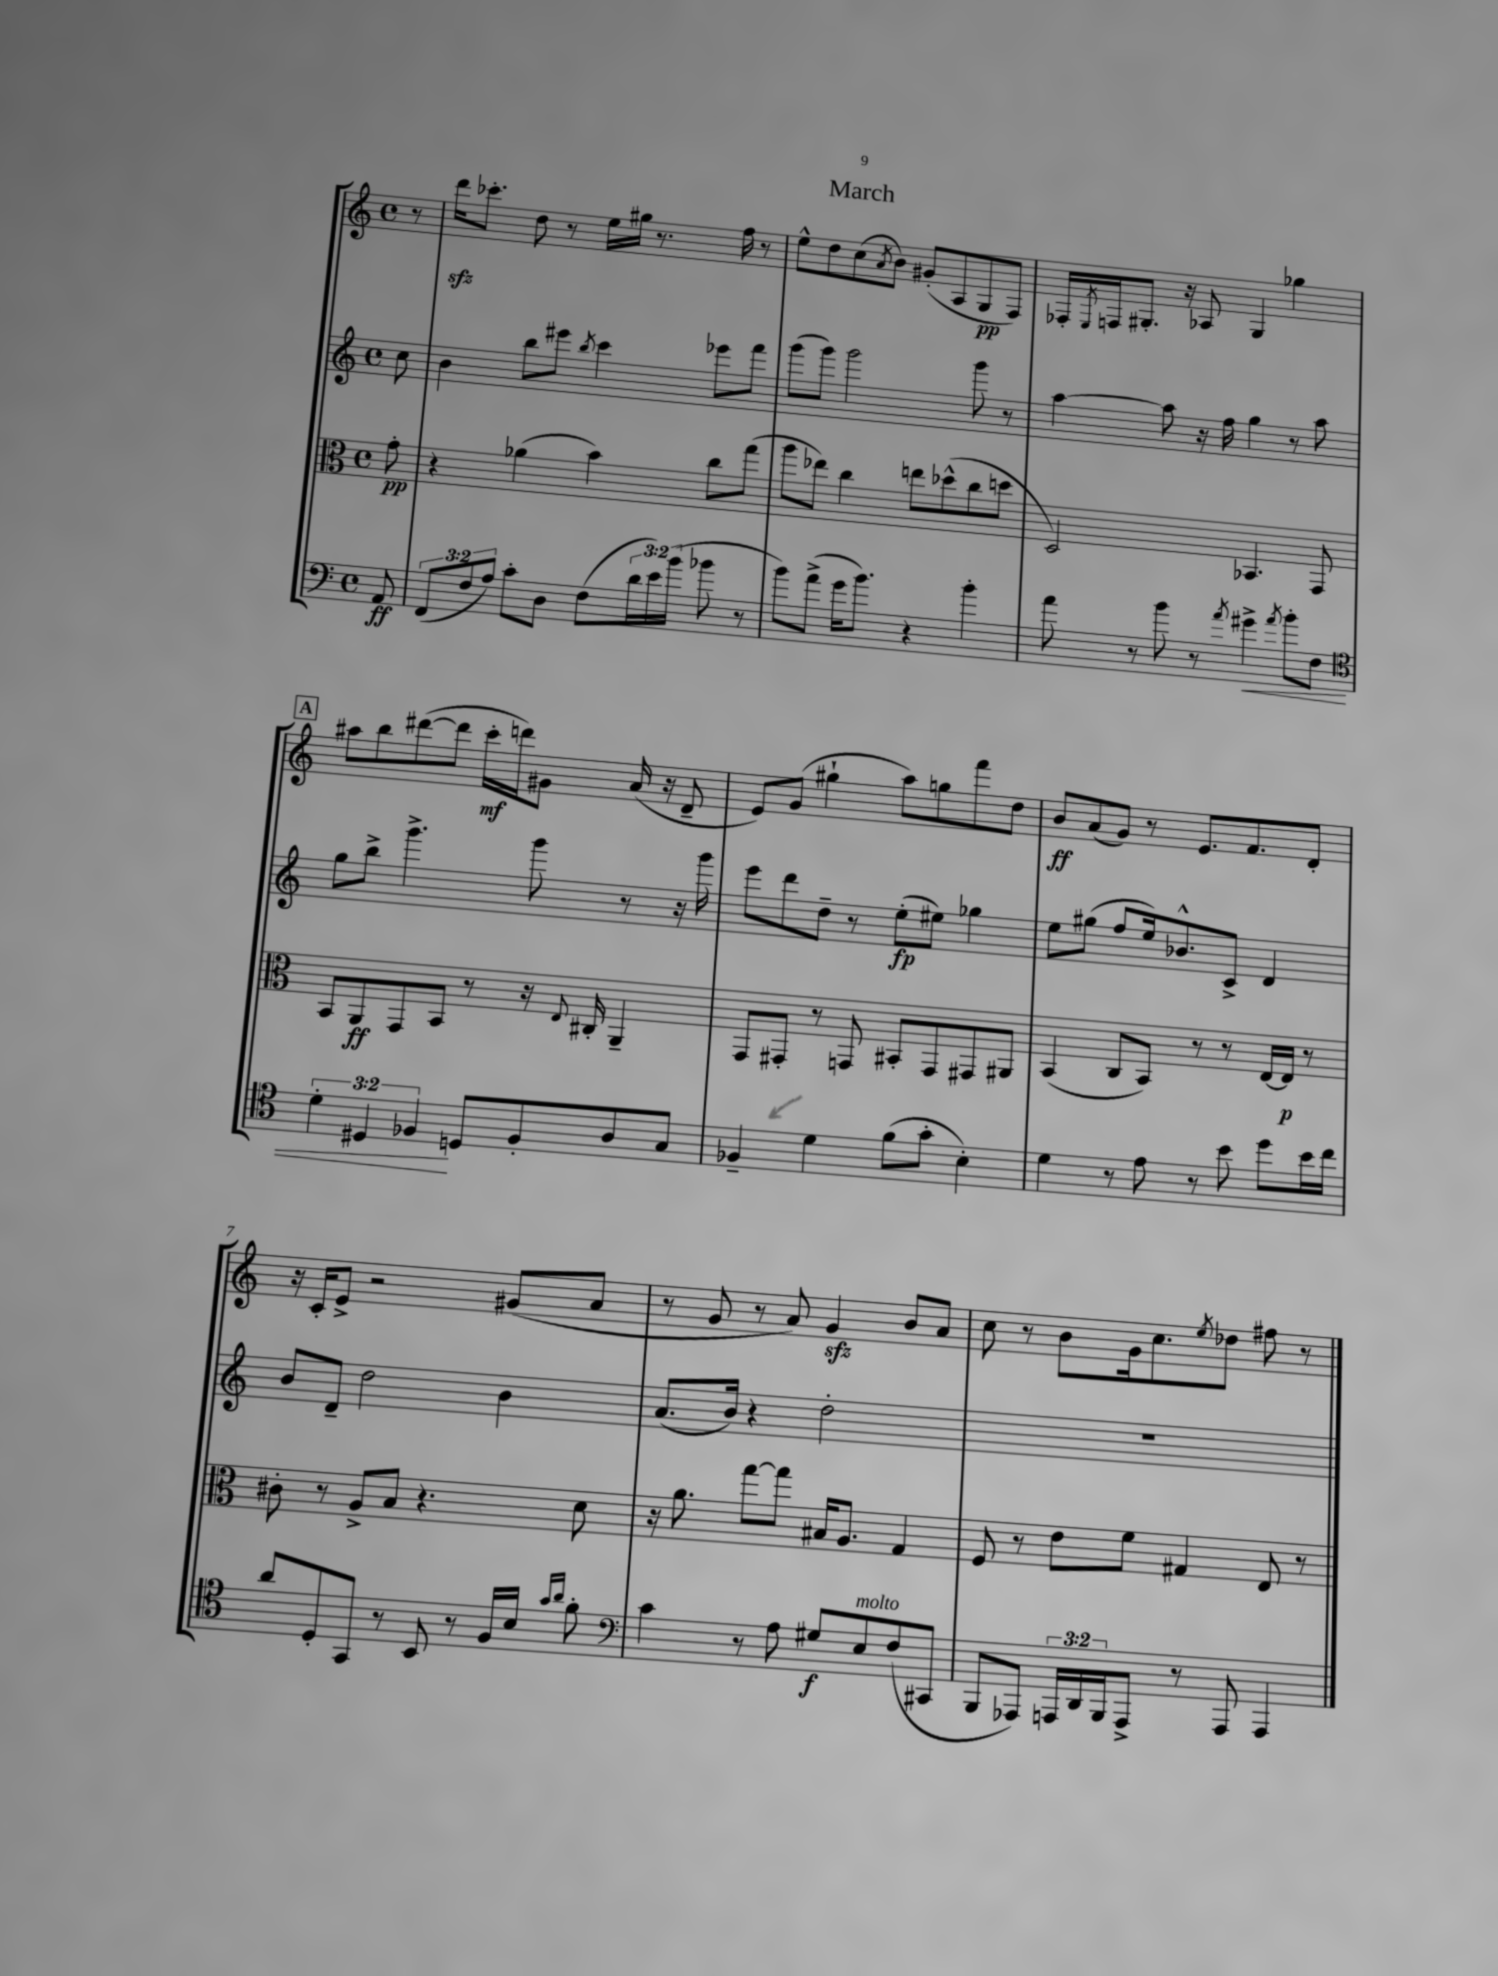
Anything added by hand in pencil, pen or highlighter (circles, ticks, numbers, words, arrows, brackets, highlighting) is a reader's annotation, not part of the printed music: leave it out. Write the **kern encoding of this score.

**kern	**kern	**kern	**kern
*staff4	*staff3	*staff2	*staff1
*clefF4	*clefC3	*clefG2	*clefG2
*k[]	*k[]	*k[]	*k[]
*M4/4	*M4/4	*M4/4	*M4/4
*met(c)	*met(c)	*met(c)	*met(c)
8AA	8g'	8cc	8r
=	=	=	=
(12FF	4r	4b	16ddd
.	.	.	8.ccc-'
12F	.	.	.
12A)	.	.	.
8c'	(4a-	8bb	8dd
8D	.	8eee#	8r
.	.	8qbb	.
(8F	4b)	4ccc	16ee
.	.	.	16gg#
24d	.	.	8.r
24e)	.	.	.
(24b	.	.	.
8b-	8cc	8eee-	.
.	.	.	16ff
8r	(8gg	8fff	8r
=	=	=	=
8b)	8aa	(8ggg	8ee^^
(8a^	8ee-)	8ggg)	8dd
16g	4cc	2ggg	(8cc
8.b)	.	.	.
.	.	.	8qa
.	.	.	8b)
4r	8ee	.	(8g#'
.	(8dd-^^	.	8A
4b'	8cc	8ggg	8G
.	8dd	8r	8F)
=	=	=	=
8a	2D)	[4aa	16F-'
.	.	.	8qE
.	.	.	16F
8r	.	.	8.G#'
8b	.	8aa]	.
.	.	.	16r
8r	.	16r	8A-
.	.	16ff	.
8qa	.	.	.
4g#^	4.BB-	4gg	4G#
8qa	.	.	.
8b'	.	8r	4gg-
8F	8GG	8aa	.
=	=	=	=
*clefC4	*	*	*
6d'	8BB	8gg	8aa#
.	8AA	8bb^	8bb
6D#	.	.	.
.	8GG	4.ggg^	([8ddd#
6F-	.	.	.
.	8BB	.	8ddd#]
8D	8r	.	16ccc'
.	.	.	16ddd)
8F-'	16r	8ggg	8g#
.	8qqE	.	.
.	16C#'	.	.
8A	4AA~	8r	(16a
.	.	.	16r
8G	.	16r	8d~
.	.	16ggg	.
=	=	=	=
4F-~	8GG	8eee	8e)
.	8GG#'	8ddd	(8g
4d	8r	8dd~	4gg#`
.	8GG	8r	.
(8f	8BB#'	(8ee'	8aa)
8g'	8GG	8ee#)	8gg
4B')	8GG#	4gg-	8fff
.	8AA#	.	8dd
=	=	=	=
4d	(4BB	8ee	8b
.	.	(8gg#	(8a
8r	8C	8ff	8g)
8e	8BB)	16ee)	8r
.	.	8.b-^^	.
8r	8r	.	8.e
8b	8r	8c^	.
.	.	.	8.f
8dd	[16E	4d	.
.	16E]	.	.
16b	8r	.	8d'
16cc	.	.	.
=	=	=	=
8a	8c#'	8b	16r
.	.	.	16c'
8D'	8r	8d~	8e^
8GG	8A^	2dd	2r
8r	8B	.	.
8BB	4.r	.	.
8r	.	.	.
16F	.	4b	(8g#
16B	.	.	.
16qqg	.	.	.
16qqa	.	.	.
8f'	8d	.	8a
=	=	=	=
*clefF4	*	*	*
4c	16r	(8.a	8r
.	8.a	.	.
.	.	.	8g
.	.	16b)	.
8r	[8gg	4r	8r
8A	8gg]	.	8a)
8G#	16B#	2dd'	4g
.	8.A	.	.
8E	.	.	.
(8F	4G	.	8b
8CC#	.	.	8a
=	=	=	=
8BBB	8F	1r	8cc
8AAA-)	8r	.	8r
24AAA	8e	.	8b
24DD	.	.	.
24BBB	.	.	.
8AAA^	8f	.	16g
.	.	.	8.cc
8r	4G#	.	.
.	.	.	8qee
8AAA	.	.	8dd-
4AAA	8E	.	8ff#
.	8r	.	8r
==	==	==	==
*-	*-	*-	*-
